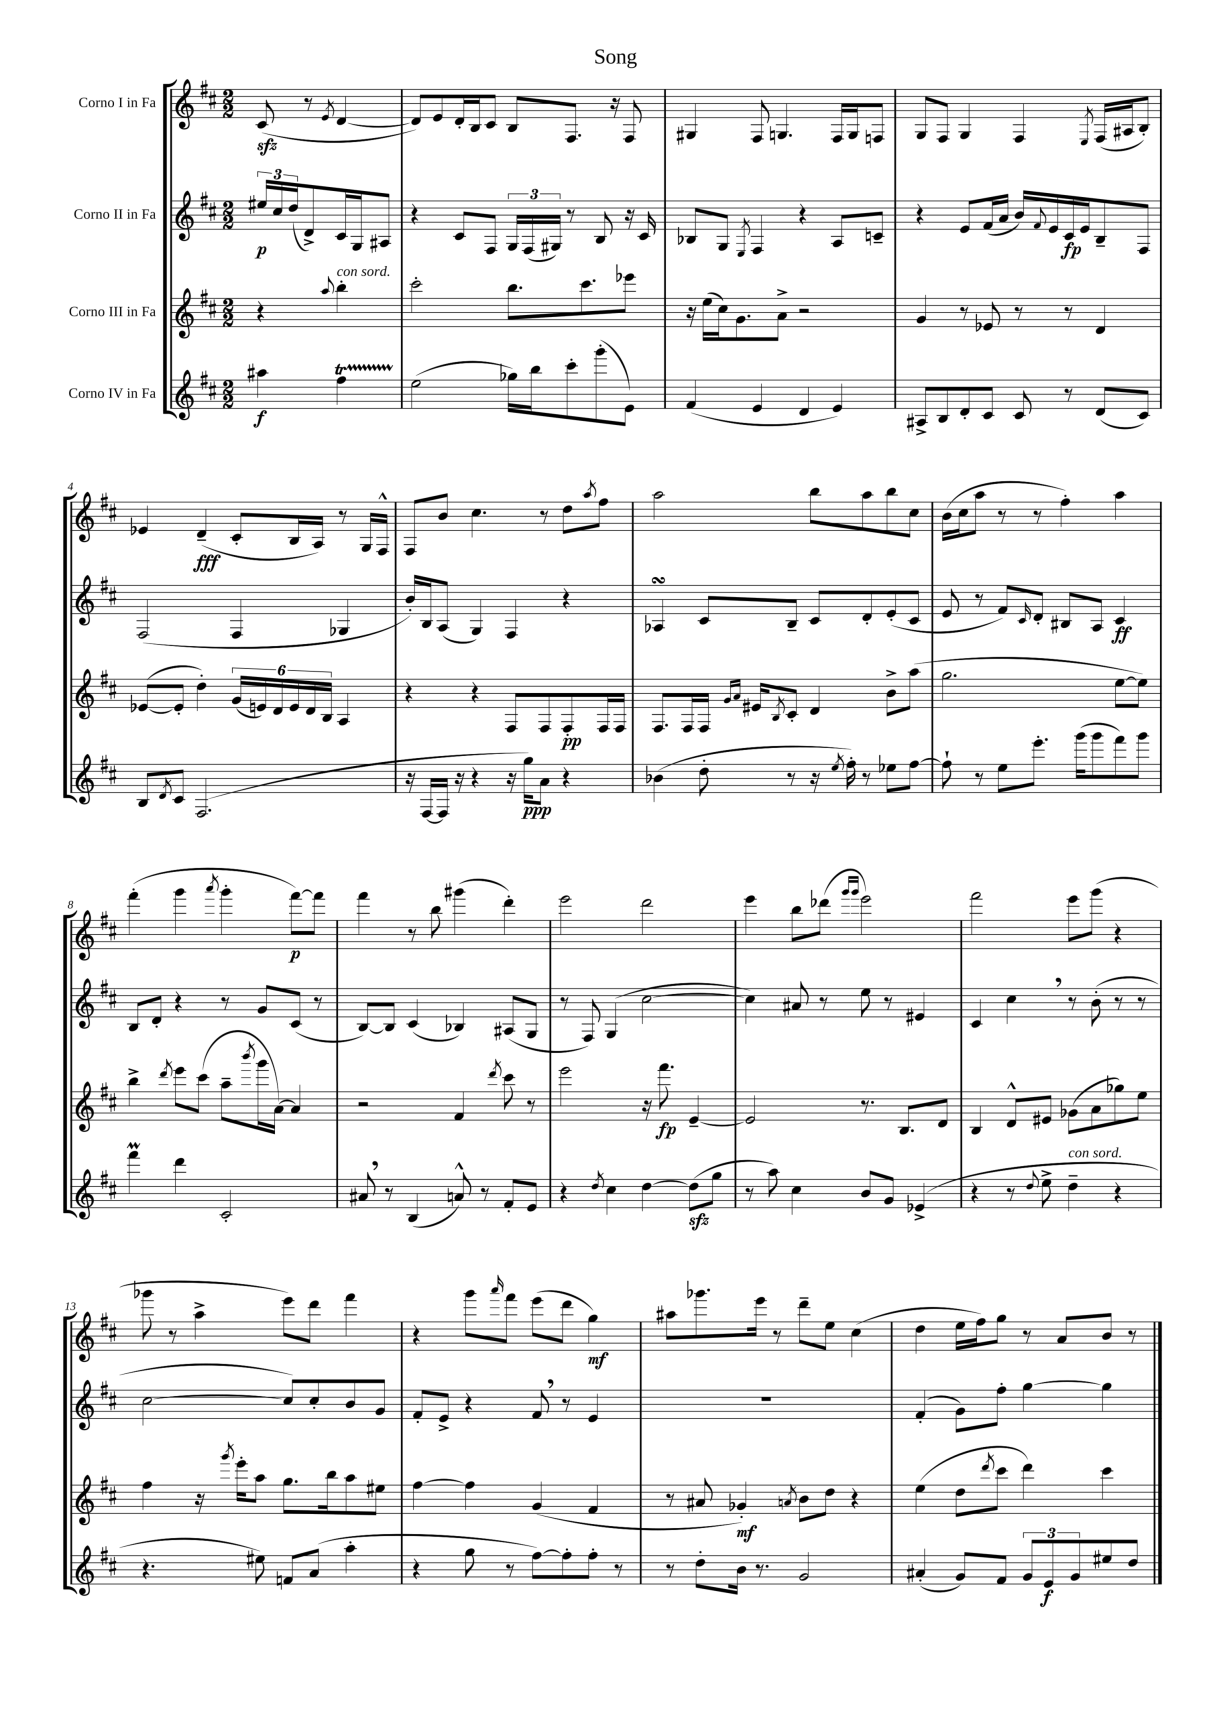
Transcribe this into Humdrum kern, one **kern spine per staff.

**kern	**kern	**kern	**kern
*staff4	*staff3	*staff2	*staff1
*clefG2	*clefG2	*clefG2	*clefG2
*k[f#c#]	*k[f#c#]	*k[f#c#]	*k[f#c#]
*M2/2	*M2/2	*M2/2	*M2/2
4aa#	4r	24ee#	(8c#
.	.	24cc#	.
.	.	(24dd	.
.	.	8d^)	8r
.	8qqaa	.	8qe
4ff#	4bb'	16c#	[4d
.	.	16G	.
.	.	8A#	.
=	=	=	=
(2ee	2ccc#'	4r	8d])
.	.	.	8e
.	.	8c#	16d'
.	.	.	16B
.	.	8F#	8c#
16gg-)	8.bb	24G	8B
.	.	(24F#	.
16bb	.	.	.
.	.	24G#)	.
8ccc#'	.	8r	8.F#
.	8.ccc#	.	.
(8ggg'	.	8B	.
.	.	.	16r
8e)	8eee-	16r	8F#
.	.	16c#	.
=	=	=	=
(4f#	16r	8B-	4G#
.	(16ee	.	.
.	16cc#)	8G	.
.	8.g	.	.
.	.	8qE	.
4e	.	4F#	8F#
.	8a^	.	4.G
4d	2r	4r	.
4e)	.	8A	16F#
.	.	.	16G
.	.	8c~	8F
=	=	=	=
8A#^	4g	4r	8G
8B	.	.	8F#
8d'	8r	8e	4G
8c#	8e-	(16f#	.
.	.	16a	.
8c#	8r	16b)	4F#
.	.	8qqf#	.
.	.	16e	.
8r	8r	16c#	.
.	.	16e	.
.	.	.	8qE
(8d	4d	8B~	(16F#
.	.	.	16A#
8c#)	.	8F#	8B')
=	=	=	=
8B	([8e-	(2F#	4e-
8qd	.	.	.
8c#	8e-']	.	.
(2.F#	4dd')	.	(4d~
.	(24g	4F#	8c#'
.	24e)	.	.
.	24d	.	.
.	24e	.	16B
.	24d	.	.
.	.	.	16A)
.	24B	.	.
.	4A	4G-	8r
.	.	.	16G
.	.	.	16F#^^
=	=	=	=
16r	4r	16b')	8F#
[16F#	.	16B	.
16F#]	.	(8A	8b
16r	.	.	.
4r	4r	4G)	4.cc#
16r	8F#	4F#	.
16gg)	.	.	.
8a	8F#	.	8r
4r	8F#'	4r	8dd
.	.	.	8qaa
.	16F#	.	8ff#
.	16F#	.	.
=	=	=	=
(4b-	8.F#	4A-	2aa
.	16F#	.	.
8dd'	16F#	8c#	.
.	16qqg	.	.
.	16qqa	.	.
.	16e#	.	.
.	8qB	.	.
8r	8c#'	8B~	.
16r	4d	8c#	8bb
8qee	.	.	.
16ff#')	.	.	.
8r	.	8d'	8aa
8ee-	8b^	(8e'	8bb
[8ff#	(8aa	8c#	8cc#
=	=	=	=
8ff#`]	2.gg	8e	(16b
.	.	.	16cc#
8r	.	8r	8aa
8ee	.	8f#)	8r
.	.	16qqc#	.
8.eee'	.	8d'	8r
.	.	8B#	4ff#')
(16ggg	.	.	.
8ggg	.	8A	.
8fff#)	[8ee	4c#	4aa
8ggg	8ee])	.	.
=	=	=	=
4fff#	4bb^	8B	(4fff#'
.	.	8d'	.
.	8qddd	.	.
4ddd	8eee	4r	4ggg
.	(8ccc#	.	.
.	.	.	8qaaa
2c#'	8aa~	8r	4ggg'
.	8qbbb	.	.
.	16ggg	8g	.
.	[16a)	.	.
.	4a]	(8c#	[8fff#)
.	.	8r	8fff#]
=	=	=	=
8a#	2r	[8B)	4fff#
8r	.	8B]	.
(4B	.	(4c#	8r
.	.	.	8bb
8a^^)	4f#	4B-)	(4ggg#
8r	.	.	.
.	8qddd	.	.
8f#'	8ccc#	(8A#	4ddd')
8e	8r	8G	.
=	=	=	=
4r	2eee	8r	2eee
.	.	8F#)	.
8qdd	.	.	.
4cc#	.	(4G	.
[4dd	16r	[2cc#	2ddd
.	8.fff#	.	.
(8dd]	[4e~	.	.
8gg	.	.	.
=	=	=	=
8r	2e]	4cc#])	4eee
8aa)	.	.	.
4cc#	.	8a#	8bb
.	.	8r	(8ddd-
.	.	.	16qqggg
.	.	.	16qqggg
8b	8.r	8ee	2eee)
8g	.	8r	.
.	8.B	.	.
(4e-^	.	4e#	.
.	8d	.	.
=	=	=	=
4r	4B	4c#	2fff#
8r	8d^^	4cc#	.
8qqdd	.	.	.
8ee^	8e#	.	.
4dd~	(8g-	8r	8eee
.	8a	(8b'	(8ggg
4r	8gg-)	8r	4r
.	8ee	8r	.
=	=	=	=
4.r	4ff#	[2cc#	8ggg-
.	.	.	8r
.	16r	.	4aa^
.	8qggg	.	.
.	16eee'	.	.
8ee#)	8aa	.	.
8f	8.gg	8cc#])	8eee)
(8a	.	8cc#'	8ddd
.	16bb	.	.
4aa'	8aa	8b	4fff#
.	8ee#	8g	.
=	=	=	=
4r	[4ff#	8f#'	4r
.	.	8e^	.
8gg	4ff#]	4r	8ggg
.	.	.	16qqaaa
8r	.	.	8fff#
[8ff#)	(4g	8f#	(8eee
8ff#']	.	8r	8ddd
8ff#'	4f#	4e	4gg)
8r	.	.	.
=	=	=	=
8r	8r	1r	8aa#
8dd'	8a#	.	8.ggg-
16b	4g-')	.	.
8.r	.	.	16eee
.	.	.	8r
.	8qa	.	.
2g	8b	.	8ddd~
.	8dd	.	8ee
.	4r	.	(4cc#
=	=	=	=
(4a#'	(4ee	(4f#'	4dd
8g)	8dd	8g)	16ee
.	.	.	16ff#)
.	8qddd	.	.
8f#	8ccc#	8ff#'	8gg
12g	4ddd)	[4gg	8r
12e	.	.	.
.	.	.	8a
12g	.	.	.
8ee#	4ccc#	4gg]	8b
8dd	.	.	8r
==	==	==	==
*-	*-	*-	*-
